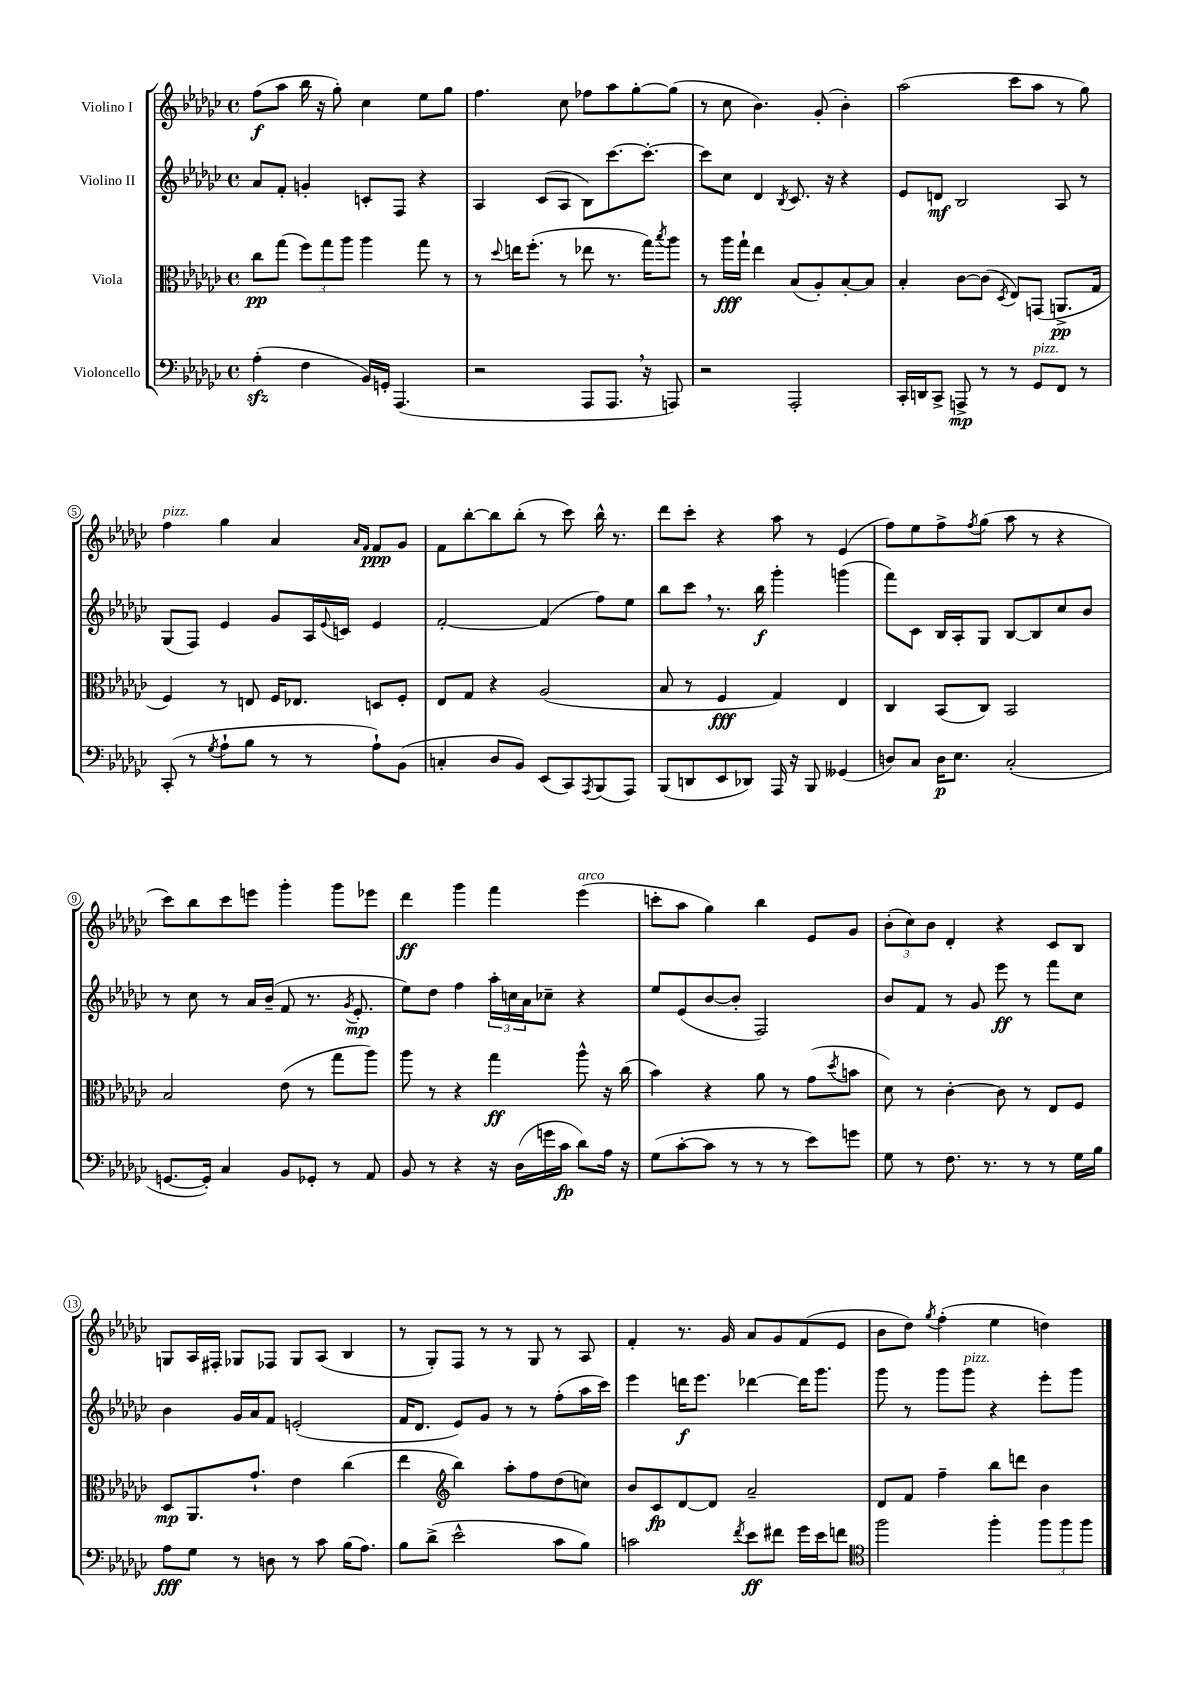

**kern	**kern	**kern	**kern
*staff4	*staff3	*staff2	*staff1
*clefF4	*clefC3	*clefG2	*clefG2
*k[b-e-a-d-g-c-]	*k[b-e-a-d-g-c-]	*k[b-e-a-d-g-c-]	*k[b-e-a-d-g-c-]
*M4/4	*M4/4	*M4/4	*M4/4
*met(c)	*met(c)	*met(c)	*met(c)
(4A-'\	8cc-\L	8a-/L	(8ff\L
.	(8gg-\J	8f'/J	8aa-\J
4F\	12ff\L)	4g'/	16bb-\
.	.	.	16r
.	12gg-\	.	.
.	.	.	8gg-'\)
.	12aa-\J	.	.
16BB-/LL)	4aa-\	8c'/L	4cc-\
16GG'/JJ	.	.	.
(4.AAA-/	.	8F/J	.
.	8gg-\	4r	8ee-\L
.	8r	.	8gg-\J
=	=	=	=
2r	8r	4A-/	4.ff\
.	8qqdd-/	.	.
.	16ee\LK	.	.
.	(8.ff'\J	.	.
.	.	(8c-/L	.
.	8r	8A-/J	8cc-\
8AAA-/L	8ee-\	8B-\L)	8ff-\L
8.AAA-/J	8.r	[8.ccc-\	8aa-\
.	.	.	[8gg-'\
16r	16gg-\LK)	8.ccc-'\_J	.
.	8qbb-/	.	.
8AAA/)	8aa-\J	.	(8gg-\]J
=	=	=	=
2r	8r	8ccc-\]L	8r
.	16aa-\LL	8cc-\J	8cc-\
.	16gg-`\JJ	.	.
.	4ee-\	4d-/	4.b-\)
.	.	8qB-/	.
2AAA-'/	(8B-/L	8.c-/	.
.	8A-'/)	.	(8g-'/
.	.	16r	.
.	[8B-'/	4r	4b-'\)
.	8B-/]J	.	.
=	=	=	=
16CC-'/LL	4B-'/	8e-/L	(2aa-\
16DD/J	.	.	.
8CC-^/J	.	8d/J	.
8AAA^/	[8c-\L	2B-/	.
8r	(8c-\]J	.	.
.	8qD-/	.	.
8r	8E-/L)	.	8ccc-\L
8GG-/L	(8GG/J	.	8aa-\J
8FF/J	8.AA^/L	8A-/	8r
8r	.	8r	8gg-\)
.	16G-/Jk	.	.
=	=	=	=
(8CC-'/	4F/)	(8G-/L	4ff\
8r	.	8F/J)	.
8qG-/	.	.	.
8A-`\L	8r	4e-/	4gg-\
8B-\J	8E/	.	.
8r	16F/LK	8g-/L	4a-/
.	8.E-/J	.	.
8r	.	16A-/L	.
.	.	8qqe-/	.
.	.	16c/JJ	.
.	.	.	16qqa-/LL
.	.	.	16qqf/JJ
8A-`\L)	8D/L	4e-/	8f/L
(8BB-\J	8F'/J	.	8g-/J
=	=	=	=
4C'/	8E-/L	[2f'/	8f\L
.	8G-/J	.	[8bb-'\
8D-/L	4r	.	8bb-\]
8BB-/J)	.	.	(8bb-'\J
(8EE-/L	(2A-/	(4f/]	8r
8CC-/)	.	.	8ccc-\)
8qAAA-/	.	.	.
(8BBB-/	.	8ff\L)	16bb-^^\
.	.	.	8.r
8AAA-/J)	.	8ee-\J	.
=	=	=	=
(8BBB-/L	8B-/	8bb-\L	8ddd-\L
8DD/	8r	8ccc-\J	8ccc-'\J
8EE-/	4F/	8.r	4r
8DD-/J)	.	.	.
.	.	16bb-\	.
16AAA-/	4G-/)	4ggg-'\	8aa-\
16r	.	.	.
8BBB-/	.	.	8r
(4GG--/	4E-/	(4ggg\	(4e-/
=	=	=	=
8D/L)	4C-/	8fff\L)	8ff\L)
8C-/J	.	8c-\J	8ee-\
16D\LK	(8BB-/L	16B-/LL	8ff^\
8.E-\J	.	16A-'/J	.
.	.	.	8qff/
.	8C-/J)	8G-/J	(8gg-\J
(2C-'/	2BB-/	[8B-/L	8aa-\
.	.	8B-/]	8r
.	.	8cc-/	4r
.	.	8b-/J	.
=	=	=	=
[8.GG/L	2B-/	8r	8ccc-\L)
.	.	8cc-\	8bb-\
16GG'/]Jk)	.	.	.
4C-/	.	8r	8ccc-\
.	.	16a-/LL	8eee\J
.	.	(16b-~/JJ	.
8BB-/L	(8e-\	8f/	4ggg-'\
8GG-'/J	8r	8.r	.
8r	8gg-\L	.	8ggg-\L
.	.	8qg-/	.
.	.	8.e-'/	.
8AA-/	8aa-\J)	.	8eee-\J
=	=	=	=
8BB-/	8aa-\	8ee-\L)	4ddd-\
8r	8r	8dd-\J	.
4r	4r	4ff\	4ggg-\
16r	4gg-\	24aa-'\LL	4fff\
.	.	24cc\	.
(16D-\LL	.	.	.
.	.	24a-\J	.
16g\	.	8cc-~\J	.
16c-\JJ	.	.	.
8d-\L)	8aa-^^\	4r	(4eee-\
16A-\Jk	16r	.	.
16r	(16cc-\	.	.
=	=	=	=
(8G-\L	4b-\)	8ee-/L	8ccc'\L
[8c-'\	.	(8e-/	8aa-\J
8c-\]J	4r	[8b-/	4gg-\)
8r	.	8b-'/]J	.
8r	8a-\	2F/)	4bb-\
8r	8r	.	.
8e-\L)	(8g-\L	.	8e-/L
.	8qdd-/	.	.
8g\J	8b\J	.	8g-/J
=	=	=	=
8G-\	8d-\)	8b-/L	(12b-'\L
.	.	.	12cc-\)
8r	8r	8f/J	.
.	.	.	12b-\J
8.F\	[4c-'\	8r	4d-'/
.	.	8g-/	.
8.r	.	.	.
.	8c-\]	8eee-\	4r
8r	8r	8r	.
8r	8E-/L	8fff\L	8c-/L
16G-\LL	8F/J	8cc-\J	8B-/J
16B-\JJ	.	.	.
=	=	=	=
8A-\L	8D-/L	4b-\	8G/L
8G-\J	8.AA-/	.	16A-/L
.	.	.	16F#'/JJ
8r	.	16g-/LL	8G-/L
.	8.g-`/J	16a-/J	.
8D\	.	8f/J	8F-/J
8r	4e-\	(2e'/	8G-/L
8c-\	.	.	(8A-/J
(16B-\LK	(4cc-\	.	4B-/
8.A-\J)	.	.	.
=	=	=	=
8B-\L	4ee-\	16f/LK	8r
.	.	8.d-/J	.
(8d-^\J	.	.	8G-'/L)
*	*clefG2	*	*
2e-^^\	4bb-\)	8e-/L)	8F/J
.	.	8g-/J	8r
.	8aa-'\L	8r	8r
.	8ff\	8r	8G-/
8c-\L	(8dd-\	(8ff'\L	8r
8B-\J)	8cc\J)	16aa-\L	8A-/
.	.	16ccc-\JJ)	.
=	=	=	=
2c\	8b-/L	4eee-\	4f'/
.	8c-/	.	.
.	[8d-/	16ddd\LK	8.r
.	.	8.eee-\J	.
.	8d-/]J	.	.
.	.	.	16g-/
8qf/	.	.	.
8e-\L	2a-~/	[4ddd-\	8a-/L
8f#\J	.	.	8g-/
16g-\LL	.	16ddd-\]LK	(8f/
16e-\J	.	8.ggg-\J	.
8f\J	.	.	8e-/J
=	=	=	=
*clefC4	*	*	*
2ff\	8d-/L	8ggg-\	8b-\L
.	8f/J	8r	8dd-\J)
.	.	.	8qgg-/
.	4ff~\	8ggg-\L	(4ff'\
.	.	8ggg-\J	.
4ff'\	8bb-\L	4r	4ee-\
.	8ddd\J	.	.
12ff\L	4b-\	8eee-'\L	4dd\)
12ff\	.	.	.
.	.	8ggg-\J	.
12ff\J	.	.	.
==	==	==	==
*-	*-	*-	*-
